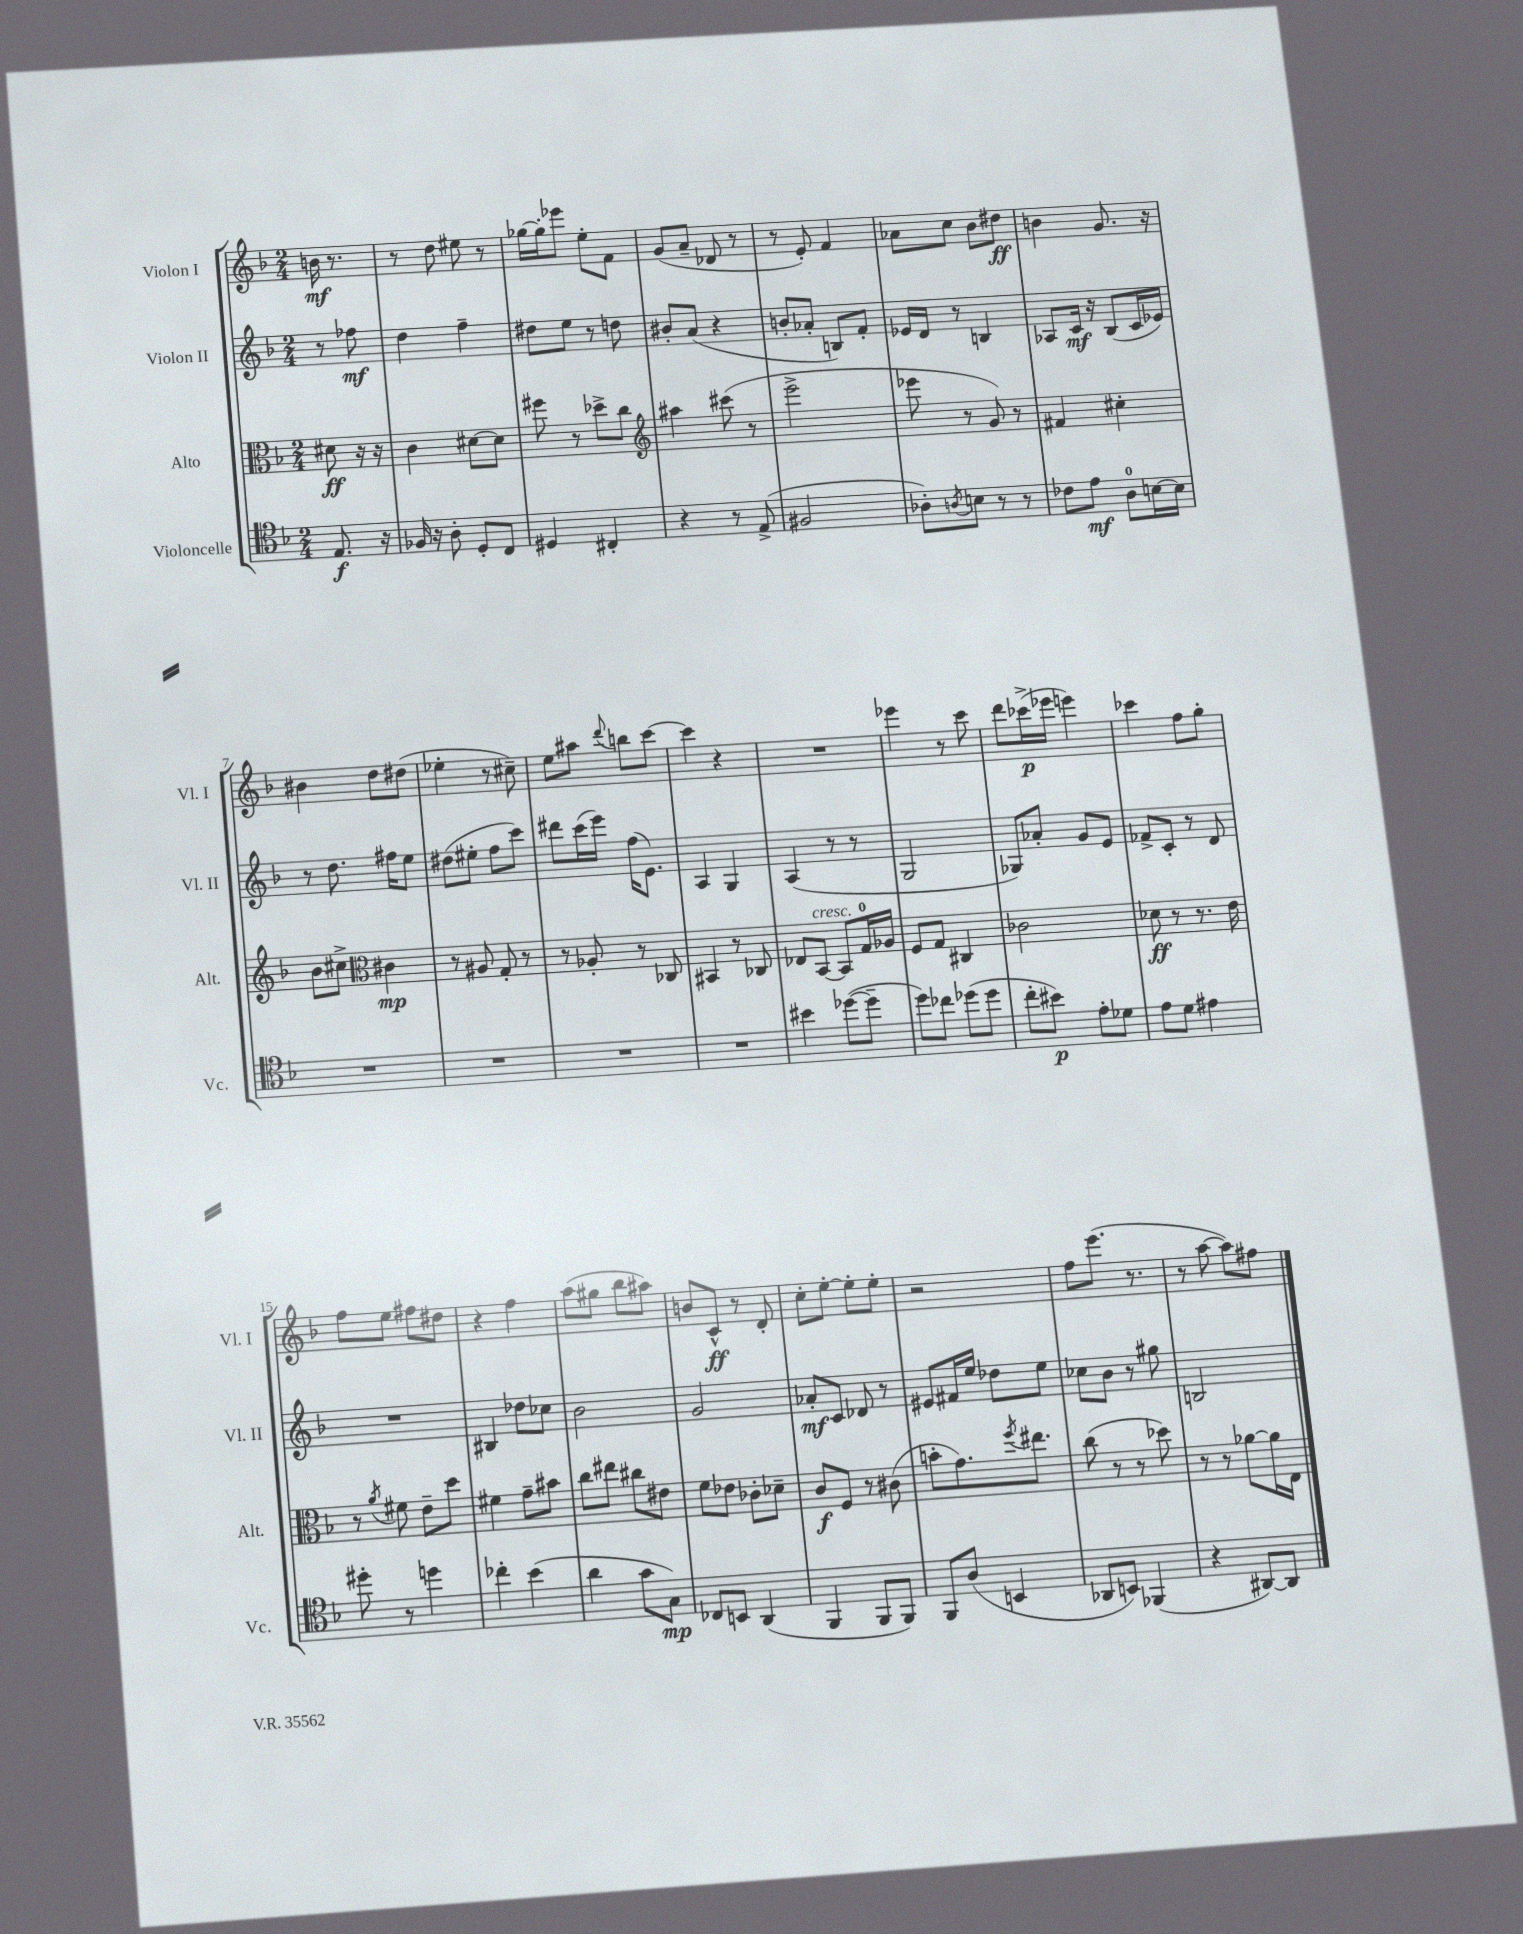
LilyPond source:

<<
\new StaffGroup <<
\new Staff = "s0" \with { instrumentName = "Violon I" shortInstrumentName = "Vl. I" } {
    \clef treble \key f \major \numericTimeSignature \time 2/4 \partial 4
    b'16\mf r8. |
    r8 d''8 eis''8 r8 |
    ges''16~ ges''16-. ees'''8 e''8-. f'8 |
    g'8( a'8-- des'8 r8 |
    r8 e'8-.) f'4 |
    aes'8 c''8 bes'8 dis''8\ff |
    b'4 g'8. r16 |
    bis'4 d''8 dis''8( |
    ees''4-. r8 cis''8--) |
    e''8 ais''8 \appoggiatura { d'''8 } b''8 c'''8~ |
    c'''4 r4 |
    R2 |
    ees'''4 r8 c'''8 |
    d'''8 ces'''16->\p( ees'''16 e'''4) |
    ces'''4 f''8 g''8-. |
    f''8 e''8 fis''8 dis''8 |
    r4 f''4 |
    a''8( gis''8 bes''8 ais''8) |
    b'8 c'8-^\ff r8 d'8-. |
    c''8-. e''8~-. e''8-. e''8-. |
    r2 |
    f''8 e'''8.( r8. |
    r8 a''8~ a''8) fis''8 \bar "|." |
}
\new Staff = "s1" \with { instrumentName = "Violon II" shortInstrumentName = "Vl. II" } {
    \clef treble \key f \major \numericTimeSignature \time 2/4 \partial 4
    r8 fes''8\mf |
    d''4 f''4-- |
    dis''8 e''8 r8 d''8 |
    bis'8-. a'8( r4 |
    b'8-. aes'8-. b8) f'8-. |
    ees'16 d'16 r8 b4 |
    aes8 c'16\mf r16 bes8( c'16 ees'16) |
    r8 d''8. fis''16 e''8 |
    dis''8( eis''8-. f''8 c'''8) |
    dis'''8 c'''16( e'''16) f''16( e'8.) |
    a4 g4 |
    a4( r8 r8 |
    g2 |
    ges8) aes'8-. g'8 e'8 |
    fes'8-> c'8-. r8 d'8 |
    R2 |
    bis4 des''8 ces''8 |
    bes'2 |
    g'2 |
    aes'8-.\mf c'8 des'8 r8 |
    eis'8 fis'16 e''16 des''8 e''8 |
    ces''8 bes'8 r8 gis''8 |
    b2 \bar "|." |
}
\new Staff = "s2" \with { instrumentName = "Alto" shortInstrumentName = "Alt." } {
    \clef alto \key f \major \numericTimeSignature \time 2/4 \partial 4
    dis'8\ff r16 r16 |
    c'4 dis'8~ dis'8 |
    fis''8 r8 des''8-> c''8 |
    \clef treble ais''4 cis'''8( r8 |
    e'''2-> |
    ees'''8 r8 g'8) r8 |
    fis'4 cis''4-. |
    bes'8 cis''8-> \clef alto cis'4\mp |
    r8 ais8 g8-. r8 |
    r8 aes8-. r8 ces8 |
    bis,4 r8 ces8 |
    ees8 bes,8~^\markup { \italic "cresc." } bes,8 g16-0 aes16 |
    f8 g8 cis4 |
    ces'2 |
    des'8\ff r8 r8. e'16 |
    r8 \acciaccatura { a'8 } fis'8 e'8-- d''8 |
    fis'4 g'8-- bis'8 |
    c''8 eis''8 cis''8 eis'8 |
    f'8 ees'8 ces'8-. des'8-- |
    c'8\f f8 r8 cis'8( |
    b'8-. g'8.) \acciaccatura { f''8 } eis''8. |
    c''8( r8 r8 des''8) |
    r8 r8 aes'8~ aes'16 e16 \bar "|." |
}
\new Staff = "s3" \with { instrumentName = "Violoncelle" shortInstrumentName = "Vc." } {
    \clef tenor \key f \major \numericTimeSignature \time 2/4 \partial 4
    e8.\f r16 |
    fes16 r16 a8-. d8-. c8 |
    dis4 cis4-. |
    r4 r8 e8->( |
    fis2 |
    aes8-.) \acciaccatura { a8 } b8 r8 r8 |
    ces'8 e'8\mf a8-0 b16~ b16 |
    R2 |
    R2 |
    R2 |
    R2 |
    bis'4 des''8~( des''8-- |
    d''8) ces''8 des''8( des''8 |
    c''8-. bis'8\p) e'8-. des'8 |
    e'8 d'8 eis'4 |
    dis''8-. r8 d''4 |
    ces''4-. bes'4( |
    a'4 g'8 g8\mp) |
    ces8 b,8 a,4( |
    f,4 f,8 f,8) |
    f,8 a8( b,4 |
    aes,8 b,8) fes,4( |
    r4 ais,8~) ais,8 \bar "|." |
}
>>
>>
